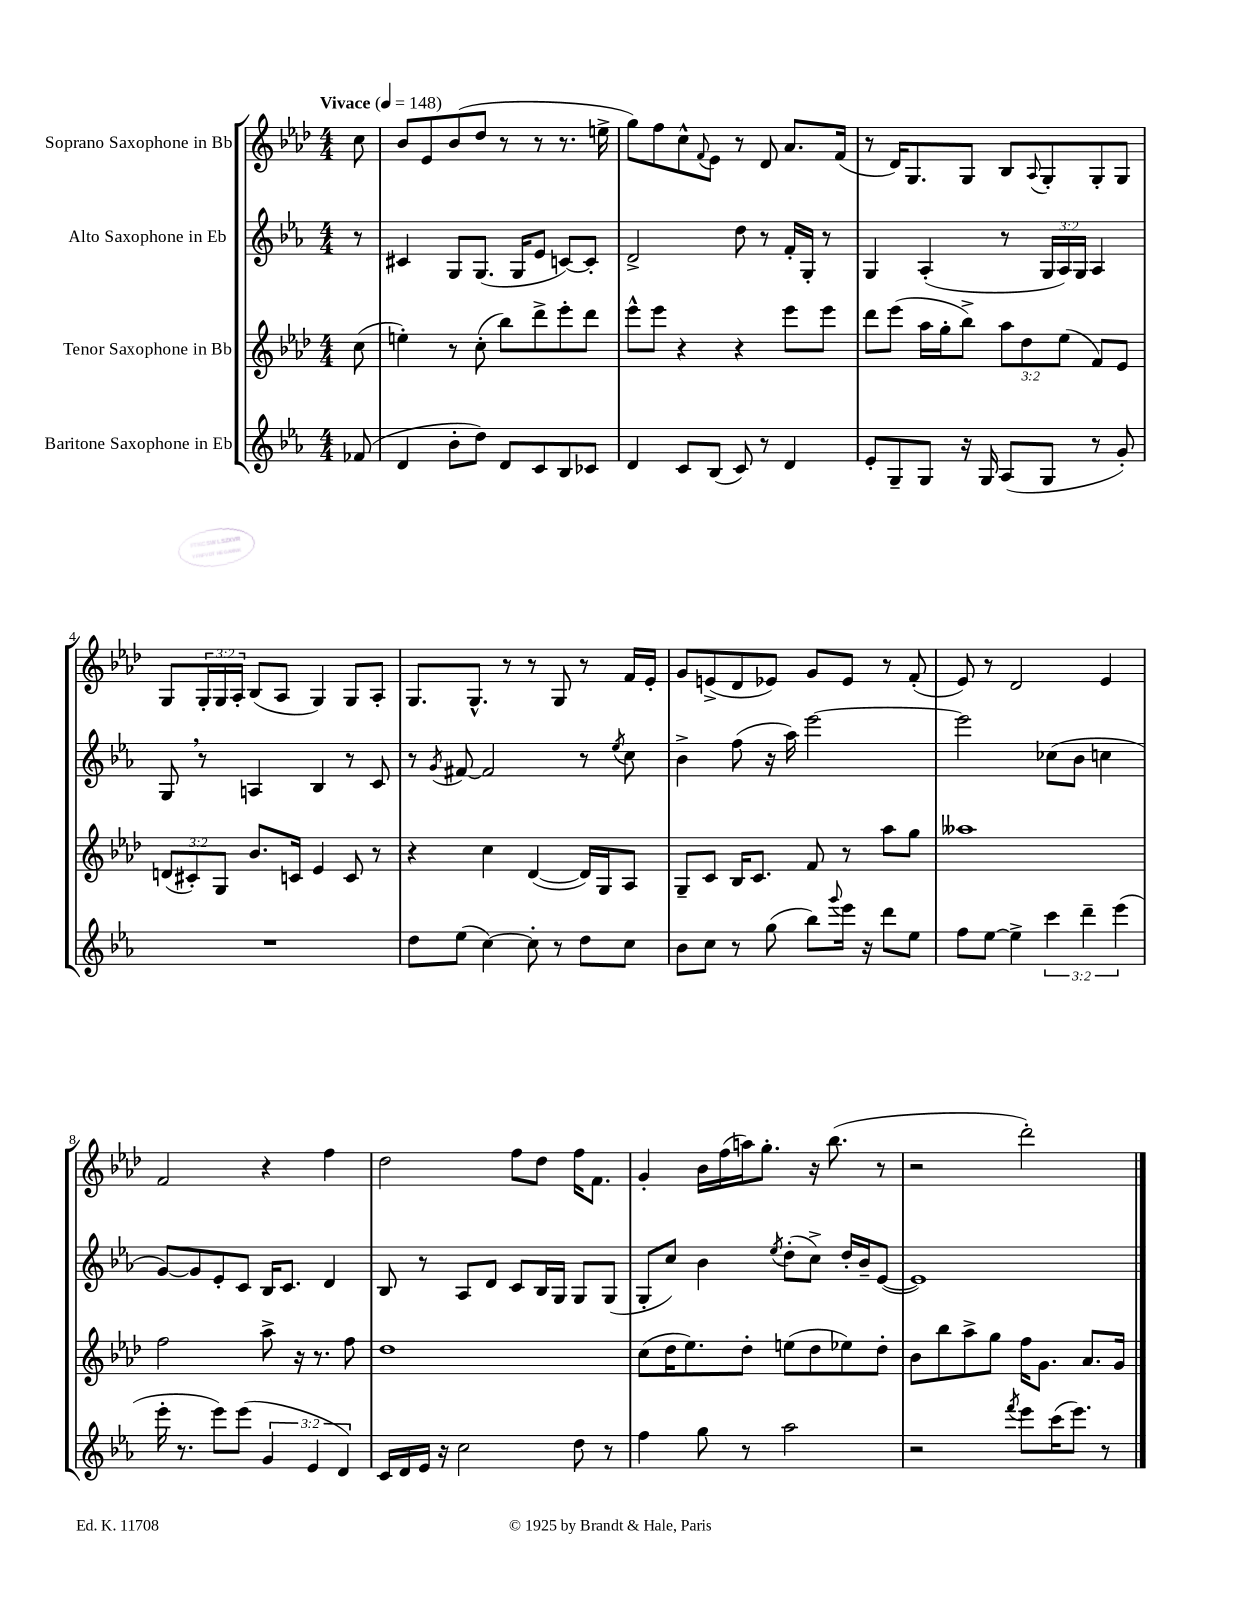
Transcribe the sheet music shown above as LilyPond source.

<<
\new StaffGroup <<
\new Staff = "s0" \with { instrumentName = "Soprano Saxophone in Bb" } {
    \clef treble \key aes \major \numericTimeSignature \time 4/4 \override Staff.TupletNumber.text = #tuplet-number::calc-fraction-text \partial 8 \tempo "Vivace" 4 = 148
    c''8 |
    bes'8 ees'8 bes'8( des''8 r8 r8 r8. e''16-> |
    g''8) f''8 c''8-^ \appoggiatura { f'8 } ees'8 r8 des'8 aes'8. f'16( |
    r8 des'16) g8. g8 bes8 \appoggiatura { aes8 } g8-. g8-. g8 |
    g8 \tuplet 3/2 { g16-. g16 aes16-. } bes8( aes8 g4) g8 aes8-. |
    g8. g8.-^ r8 r8 g8 r8 f'16 ees'16-. |
    g'8 e'8->( des'8 ees'8) g'8 ees'8 r8 f'8-.( |
    ees'8) r8 des'2 ees'4 |
    f'2 r4 f''4 |
    des''2 f''8 des''8 f''16 f'8. |
    g'4-. bes'16 f''16( a''16) g''8.-. r16 bes''8.( r8 |
    r2 des'''2-.) \bar "|." |
}
\new Staff = "s1" \with { instrumentName = "Alto Saxophone in Eb" } {
    \clef treble \key ees \major \numericTimeSignature \time 4/4 \override Staff.TupletNumber.text = #tuplet-number::calc-fraction-text \partial 8
    r8 |
    cis'4 g8 g8.( g16 ees'8 c'8~) c'8-. |
    d'2-> d''8 r8 f'16-. g16-. r8 |
    g4 aes4-.( r8 \tuplet 3/2 { g16 aes16) g16 } aes4 |
    g8 \breathe r8 a4 bes4 r8 c'8 |
    r8 \acciaccatura { g'8 } fis'8~ fis'2 r8 \acciaccatura { ees''8 } c''8 |
    bes'4-> f''8( r16 aes''16) ees'''2~ |
    ees'''2 ces''8( bes'8 c''4 |
    g'8~) g'8 ees'8-. c'8 bes16 c'8. d'4 |
    bes8 r8 aes8 d'8 c'8 bes16 g16 g8 g8( |
    g8-. c''8) bes'4 \acciaccatura { ees''8 } d''8-.( c''8->) d''16-. bes'16-- ees'8~( |
    ees'1) \bar "|." |
}
\new Staff = "s2" \with { instrumentName = "Tenor Saxophone in Bb" } {
    \clef treble \key aes \major \numericTimeSignature \time 4/4 \override Staff.TupletNumber.text = #tuplet-number::calc-fraction-text \partial 8
    c''8( |
    e''4-.) r8 c''8-.( bes''8) des'''8-> ees'''8-. des'''8 |
    ees'''8-^ ees'''8 r4 r4 ees'''8 ees'''8 |
    des'''8 ees'''8( aes''16 g''16-. bes''8->) \tuplet 3/2 { aes''8 des''8 ees''8( } f'8) ees'8 |
    \tuplet 3/2 { d'8( cis'8-.) g8 } bes'8. c'16 ees'4 c'8 r8 |
    r4 c''4 des'4~( des'16) g16 aes8 |
    g8-- c'8 bes16 c'8. f'8 r8 aes''8 g''8 |
    aeses''1 |
    f''2 aes''8-> r16 r8. f''8 |
    des''1 |
    c''8( des''16 ees''8.) des''8-. e''8( des''8 ees''8) des''8-. |
    bes'8 bes''8 aes''8-> g''8 f''16 g'8. aes'8. g'16 \bar "|." |
}
\new Staff = "s3" \with { instrumentName = "Baritone Saxophone in Eb" } {
    \clef treble \key ees \major \numericTimeSignature \time 4/4 \override Staff.TupletNumber.text = #tuplet-number::calc-fraction-text \partial 8
    fes'8( |
    d'4 bes'8-. d''8) d'8 c'8 bes8 ces'8 |
    d'4 c'8 bes8( c'8) r8 d'4 |
    ees'8-. g8-- g8 r16 g16 aes8( g8 r8 g'8-.) |
    R1 |
    d''8 ees''8( c''4~) c''8-. r8 d''8 c''8 |
    bes'8 c''8 r8 g''8( bes''8) \appoggiatura { g'''8 } ees'''16 r16 d'''8 ees''8 |
    f''8 ees''8~ ees''4-> \tuplet 3/2 { c'''4 d'''4-- ees'''4( } |
    ees'''16-. r8. ees'''8) ees'''8( \tuplet 3/2 { g'4 ees'4 d'4) } |
    c'16 d'16 ees'16 r16 c''2 d''8 r8 |
    f''4 g''8 r8 aes''2 |
    r2 \acciaccatura { f'''8 } ees'''8 c'''16( ees'''8.) r8 \bar "|." |
}
>>
>>
